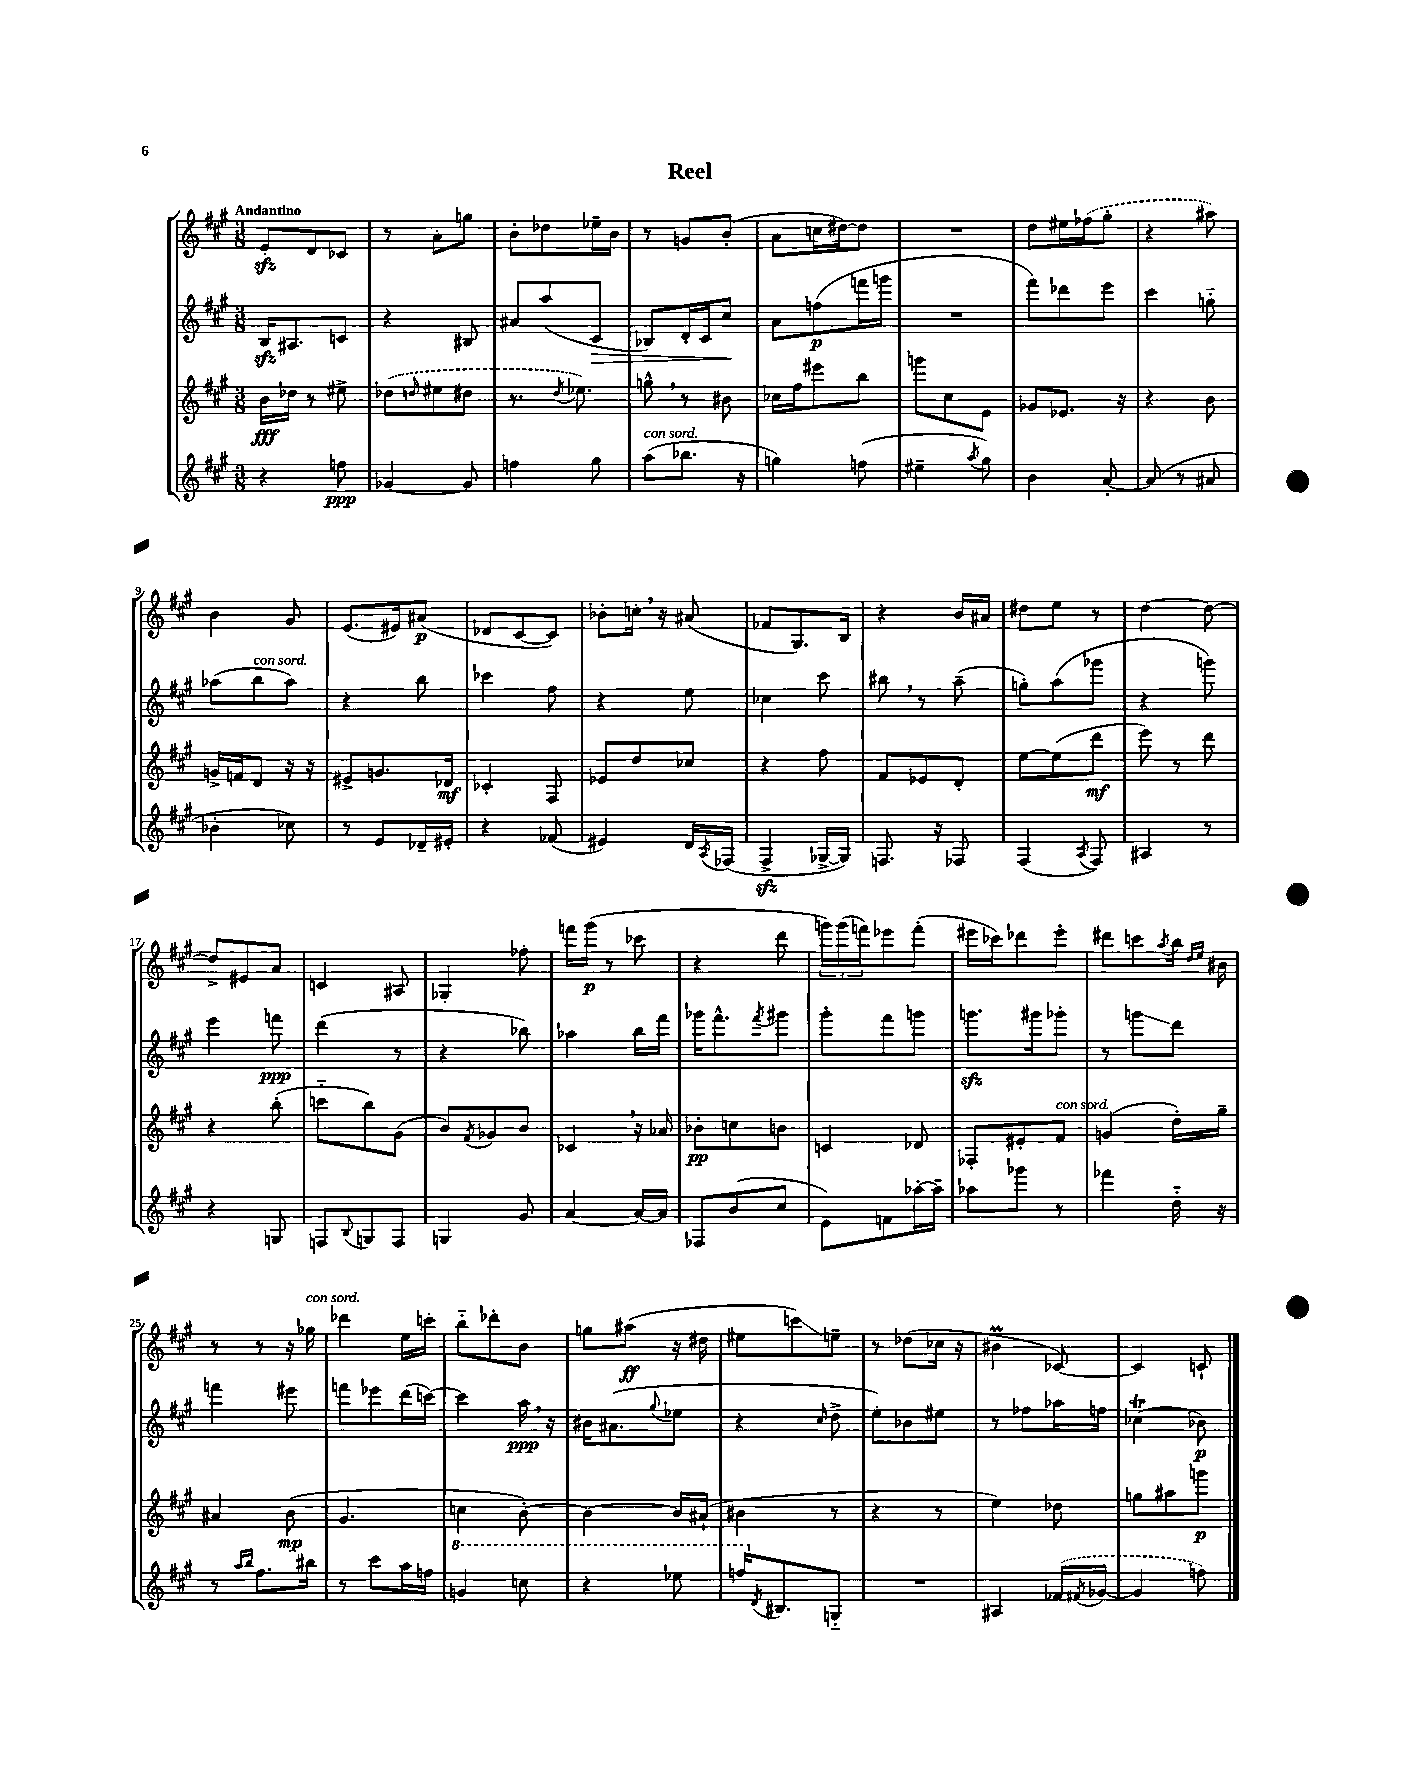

**kern	**kern	**kern	**kern
*staff4	*staff3	*staff2	*staff1
*clefG2	*clefG2	*clefG2	*clefG2
*k[f#c#g#]	*k[f#c#g#]	*k[f#c#g#]	*k[f#c#g#]
*M3/8	*M3/8	*M3/8	*M3/8
4r	16b	16B	8e'
.	16dd-	8.A#	.
.	8r	.	8d
8ff	8ee#^	8c	8c-
=	=	=	=
[4g-	(8dd-	4r	8r
.	16qqdd	.	.
.	8ee#	.	8a'
8g-]	8dd#	8B#	8gg
=	=	=	=
4ff	8.r	8a#	8b'
.	.	(8aa	8dd-
.	8qdd	.	.
.	8.ee-)	.	.
8gg#	.	8c#	16ee-~
.	.	.	16b
=	=	=	=
(8aa	8gg^^	8B-)	8r
8.bb-	8r	16d'	8g
.	.	16c#	.
.	8b#	8cc#	(8b'
16r	.	.	.
=	=	=	=
4gg)	16cc-	8a	8a
.	16ff#	.	.
.	8eee#	(8ff	16cc
.	.	.	[16dd#)
(8ff	8bb	16fff	8dd#]
.	.	16ggg	.
=	=	=	=
4ee#~	8ggg	4.r	4.r
.	8cc#	.	.
8qaa	.	.	.
8gg#)	8e	.	.
=	=	=	=
4b	8g-	8fff#)	8dd
.	8.e-	8ddd-	16ee#
.	.	.	(16ff-
[8a'	.	8eee	8gg#'
.	16r	.	.
=	=	=	=
(8a]	4r	4ccc#	4r
8r	.	.	.
8a#	8b	8gg'~	8aa#)
=	=	=	=
4b-'	16g^	(8aa-	4b
.	16f	.	.
.	8d	8bb	.
8cc-)	16r	8aa-)	8g#
.	16r	.	.
=	=	=	=
8r	8e#^	4r	(8.e
8e	8.g	.	.
.	.	.	16e#)
16d-~	.	8bb	(8a#
16e#'	16d-	.	.
=	=	=	=
4r	4c-'	4ccc-	8d-
.	.	.	[8c#
(8f-	8F#	8ff#	8c#])
=	=	=	=
4e#)	8e-	4r	8b-'
.	8dd	.	16cc'
.	.	.	16r
16d	8cc-	8ee	(8a#
8qA	.	.	.
(16F-	.	.	.
=	=	=	=
4F#^	4r	4cc-	8f-
.	.	.	8.G#)
[16G-^	8ff#	8ccc#	.
16G-])	.	.	16B
=	=	=	=
8.F	8f#	8bb#	4r
.	8e-	8r	.
16r	.	.	.
8F-	8d'	(8aa~	16b
.	.	.	16a#
=	=	=	=
(4F#	[8ee	8gg')	8dd#
.	(8ee]	(8aa	8ee
8qA	.	.	.
8F#)	8ddd	8ggg-	8r
=	=	=	=
4A#	8eee)	4r	[4dd
.	8r	.	.
8r	8ddd	8ggg)	8dd_
=	=	=	=
4r	4r	4eee	8dd^]
.	.	.	8e#
8G	(8bb'	8fff	8a
=	=	=	=
8F	8ccc'~	(4ddd	4c
8qqB	.	.	.
8G	8bb)	.	.
8F	(8g#	8r	8A#
=	=	=	=
4G	8b)	4r	4G-'
.	8qf#	.	.
.	8g-	.	.
8g#	8b	8bb-)	8ff-'
=	=	=	=
[4a	4c-	4aa-	16fff
.	.	.	(16ggg#
.	.	.	8r
16a_	16r	16bb	8ccc-
16a]	16a-	16fff#	.
=	=	=	=
8F-	8b-'	16ggg-	4r
.	.	8.fff#^^	.
(8b	8cc	.	.
.	.	8qfff#	.
8cc#	8b	8ggg#	8ddd
=	=	=	=
8e)	4c	8ggg#'	24ggg)
.	.	.	(24ggg
.	.	.	24fff)
8f	.	8fff#	8eee-
[16aa-'	8d-	8ggg	(8fff'
16aa-~]	.	.	.
=	=	=	=
8aa-	8F-'	8.ggg	16eee#
.	.	.	16ccc-)
8ggg-	8e#'	.	8ddd-
.	.	16ggg#	.
8r	8f#	8ggg-'	8eee#'
=	=	=	=
4fff-	(4g	8r	8ddd#
.	.	8ggg	8ccc
.	.	.	8qaa
16dd'~	16dd')	8ddd	16bb
.	.	.	16qqdd
.	.	.	16qqee
16r	16gg#~	.	16b#
=	=	=	=
8r	4a#	4fff	8r
16qqaa	.	.	.
16qqbb	.	.	.
8.ff#	.	.	8r
.	(8b	8eee#	16r
16bb#	.	.	16gg-
=	=	=	=
8r	4.g#	8fff	4ddd-
8ccc#	.	8eee-	.
16aa	.	(16ddd	16ee
16ff	.	[16ccc)	16ccc'
=	=	=	=
4gg	4cc	4ccc]	8bb'~
.	.	.	8ddd-'
8ccc	[8b')	16aa	8b
.	.	16r	.
=	=	=	=
4r	4b_	16b#	8gg
.	.	(8.a#	.
.	.	.	(8aa#
.	.	8qqgg#	.
8eee-	16b]	8ee-	16r
.	(16a#`	.	16dd#
=	=	=	=
16fff	4b#	4r	8ee#
8qd	.	.	.
8.B#	.	.	.
.	.	.	8ccc)
.	.	16qqcc#	.
8G'~	8r	8dd^	8ee~
=	=	=	=
4.r	4r	8ee')	8r
.	.	8b-	(8dd-
.	8r	8ee#	16cc-
.	.	.	16r
=	=	=	=
4A#	4ee)	8r	4b#
.	.	8ff-	.
(16f-	8dd-	16aa-	[8c-)
8qf#	.	.	.
[16g-	.	16ff	.
=	=	=	=
4g-]	8gg	(4cc-	4c-]
.	8aa#	.	.
8ff)	8ggg	8b-)	8c`
==	==	==	==
*-	*-	*-	*-
